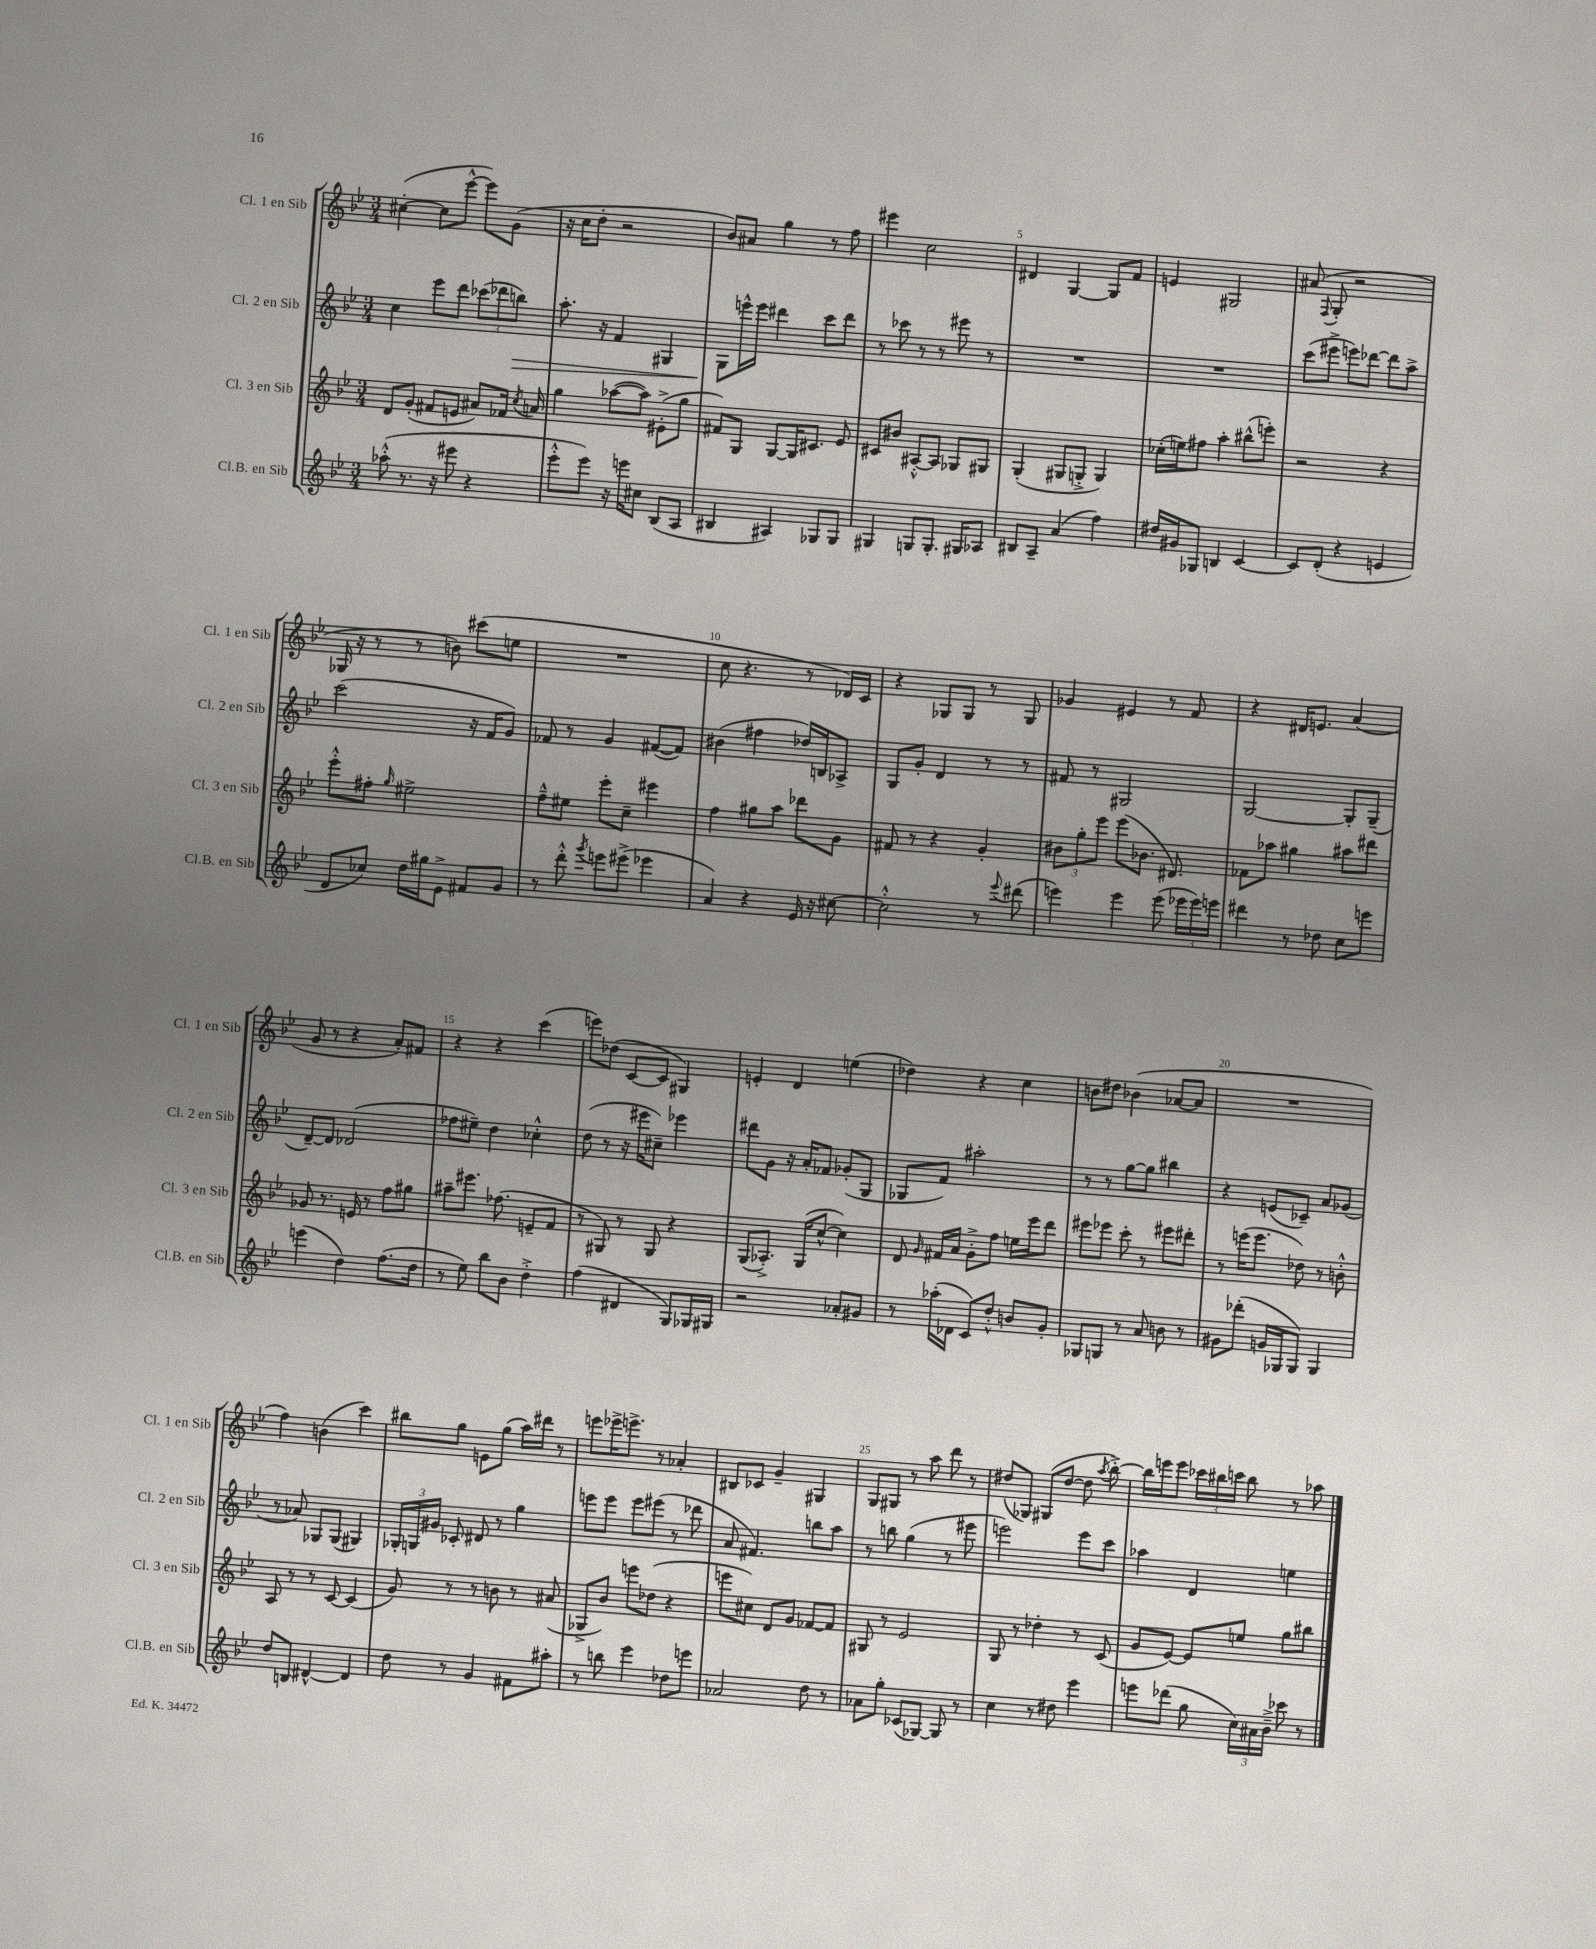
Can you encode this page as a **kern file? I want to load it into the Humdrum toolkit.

**kern	**kern	**kern	**dynam	**kern
*part4	*part3	*part2	*part2	*part1
*staff4	*staff3	*staff2	*staff2	*staff1
*I"Cl.B. en Sib	*I"Cl. 3 en Sib	*I"Cl. 2 en Sib	*	*I"Cl. 1 en Sib
*I'Cl.B. en Sib	*I'Cl. 3 en Sib	*I'Cl. 2 en Sib	*	*I'Cl. 1 en Sib
*clefG2	*clefG2	*clefG2	*	*clefG2
*k[b-e-]	*k[b-e-]	*k[b-e-]	*	*k[b-e-]
*M3/4	*M3/4	*M3/4	*	*M3/4
=1	=1	=1	=1	=1
(8aa-X'^^\	8d/L	4cc\	.	([4cc#X'\
8.r	(8g'/J	.	.	.
.	8f#X/L	8eee-\L	.	8cc#\L]
16r	.	.	.	.
8eee#X\	8en/J	8ddd\J	.	[8eee-^^\J
4r	8a#X/L)	(12ccc-X\L	.	8eee-\L])
.	.	12ddd-X\	.	.
.	16f-X/Jk	.	.	(8g\J
!	!	!	!LO:HP:b	!
.	.	12bbn\J)	>	.
.	8qcc/	.	.	.
.	16an/	.	.	.
=2	=2	=2	=2	=2
8eee-'^^\L	4gg\	8.aa'\	.	16r
.	.	.	.	16cc\KL
8eee-\J)	.	.	.	8dd'\J
.	.	16r	.	.
16r	([8aa-X\L	4f/	.	2r
16eeen\KL	.	.	.	.
8cc#X\J	8aa-\J])	.	.	.
(8B-/L	(8e#X'^\L	4G#X/	.	.
8A/J	8gg\J	.	.	.
=3	=3	=3	=3	=3
4B#X/	8f#X/L)	8G\L	.	8b-/L)
.	8G/J	16eeen^^\L	]	8a#X/J
.	.	16eee\JJ	.	.
4A#X/)	[8G/L	4ddd#X\	.	4gg\
.	16G/K]	.	.	.
.	8.c#X/J	.	.	.
8G-X/L	.	8ccc\L	.	8r
8G-/J	8e-/	8ddd#\J	.	8ff\
=4	=4	=4	=4	=4
4G#X/	8c#X/L	8r	.	4eee#X\
.	8b#X/J	8ccc-X\	.	.
8Gn/L	[8A#X'^^/L	8r	.	2cc\
8.G'/J	8A#/J]	8r	.	.
.	8G-X/L	8eee#X\	.	.
16G#X/KL	.	.	.	.
8A-X/J	8G#X/J	8r	.	.
=5	=5	=5	=5	=5
8B#X/L	(4G'/	2.r	.	4d#X/
8A~/J	.	.	.	.
(4a/	8G#X/L	.	.	[4G/
.	8Gn'^/J	.	.	.
4ff\)	4G/)	.	.	8G/L]
.	.	.	.	8f/J
=6	=6	=6	=6	=6
16dd#X/LL	(16cc-X'\LL	2.r	.	4en/
16g#X/J	16een\J)	.	.	.
8G-X/J	8ff#X\J	.	.	.
4Bn/	4aa'\	.	.	2G#X/
[4c/	(8bb#X^^\L	.	.	.
.	8eeen'\J)	.	.	.
=7	=7	=7	=7	=7
8c/L]	2r	(8ccc\L	.	(8a#X/
.	.	.	.	8qqF/
(8d'/J	.	8eee#X^\J	.	8G'/
4r	.	8eeen\L)	.	2r
.	.	[8ddd-X\J	.	.
4en/	4r	8ddd-\L]	.	.
.	.	8aa^\J	.	.
!!LO:LB:g=z
=8	=8	=8	=8	=8
8d/L	8eee-'^^\L	(2ccc\	.	16G-X/
.	.	.	.	16r
8cc-X/J)	8ff#X'\J	.	.	8r
.	16qqgg/	.	.	.
16dd\LL	2ee#X^\	.	.	8r
16gg#X\J	.	.	.	.
8e-^\J	.	.	.	8bn\)
8f#X/L	.	16r	.	(8ccc#X\L
.	.	16f/KL	.	.
8g/J	.	8g/J)	.	8een\J
=9	=9	=9	=9	=9
8r	8ff~^^\L	8f-X/	.	2.r
8ddd'^^\	8ee#X\J	8r	.	.
8qggg/	.	.	.	.
8eeen\L	8eee-'\L	4g/	.	.
(8eee#X^\J	8cc~\J	.	.	.
4eee-X\	4eee#X\	([8f#X/L	.	.
.	.	8f#/J])	.	.
=10	=10	=10	=10	=10
4a/)	4ff\	(4b#X\	.	8cc\
.	.	.	.	4.r
4r	8gg#X\L	4ff#X\	.	.
.	8aa\J	.	.	.
16e-/	8ddd-X\L	16dd-X/LL)	.	8r
16r	.	16Bn/J	.	.
[8cc#X\	8g\J	8A-X^/J	.	16d-X/LL)
.	.	.	.	16c/JJ
=11	=11	=11	=11	=11
2cc#'^^\]	8f#X/	8G/L	.	4r
.	8r	8g'/J	.	.
.	4r	4d/	.	8G-X/L
.	.	.	.	8G-/J
8r	4g'/	8r	.	8r
8qqeee-/	.	.	.	.
(8ddd#X\	.	8r	.	8G-/
=12	=12	=12	=12	=12
4eeen\)	12b#X\L	8f#X/	.	4g-X/
.	12gg'\	.	.	.
.	.	8r	.	.
.	12eee-\J	.	.	.
4eee\	(8eee-\L	2G#X/	.	4e#X/
.	8.b-X\J	.	.	.
(8eee\	.	.	.	8r
.	8.d#X/)	.	.	.
24eee-X\LL	.	.	.	8f/
24eee-\)	.	.	.	.
24eeen\JJ	.	.	.	.
=13	=13	=13	=13	=13
4ddd#X\	8f-X\L	[2G/	.	4r
.	8aa-X\J	.	.	.
8r	4gg#X\	.	.	16d#X/KL
.	.	.	.	8.en/J
8dd-X\	.	.	.	.
8cc\L	8aa#X\L	8G'/L]	.	(4a/
8eeen\J	8ddd#X\J	(8G~/J	.	.
!!LO:LB:g=z
=14	=14	=14	=14	=14
(4eeen\	8g-X/	[8d~/L)	.	8g/
.	8.r	8d/J]	.	8r
4dd\)	.	(2d-X/	.	4r
.	16en/	.	.	.
.	8r	.	.	.
(8.ff\L	8ff\L	.	.	8a'/L)
.	8gg#X\J	.	.	8f#X/J
16dd\Jk	.	.	.	.
=15	=15	=15	=15	=15
8r	8aa#X~\L	8ff-X\L	.	4r
8ee-\)	8.eee#X\J	8ee#X~\J)	.	.
8bb-\L	.	4dd\	.	4r
.	(8.ff-X\	.	.	.
8b-\J	.	.	.	.
4dd'^\	8en~/L	4cc-X'^^\	.	(4ccc\
.	8f/J	.	.	.
=16	=16	=16	=16	=16
(4ff\	8r	(8dd\	.	8eeen\L)
.	8G#X/)	8r	.	(8dd-X\J
4d#X/	8r	16r	.	[8c/L
.	.	16eee#X\KL	.	.
.	8G#/	8cc#X~\J)	.	8c/J]
8G/L)	4r	4eee-X\	.	4G#X/)
16G-X/L	.	.	.	.
16G#X/JJ	.	.	.	.
=17	=17	=17	=17	=17
2r	(8G/L	8ddd#X\L	.	4en'/
.	8.A-X'^/J)	8g\J	.	.
.	.	16r	.	4d/
.	(16G/KL	16a'/KL	.	.
.	[8cc^^/J	8f-X/J	.	.
8a-X'/L	4cc\])	(8g-X'/L	.	(4een\
8g#X/J	.	8G/J	.	.
=18	=18	=18	=18	=18
8r	8d/	8G-X/L	.	4dd-X\)
.	16qqg/	.	.	.
(16aa-X'\LL	16f#X/LL	8f/J)	.	.
16d-X\JJ	16a/JJ	.	.	.
8c/L)	8g'^\L	2aa#X'\	.	4r
8dd'^^/J	8ff\J	.	.	.
8bn/L	16een\LL	.	.	4cc\
.	16eee-\J	.	.	.
8g'/J	8ddd\J	.	.	.
=19	=19	=19	=19	=19
8G-X/L	8eee#X\L	8r	.	8bn\L
8Gn/J	8eee-X\J	8r	.	8dd#X\J
8r	8ccc'\	[8gg\L	.	(4b-X\
8a/	8r	8gg\J]	.	.
8bn\	8eee#X\L	4bb#X\	.	[8a-X/L
8r	8ddd#X'\J	.	.	8a-/J]
=20	=20	=20	=20	=20
8g#X\L	8r	4r	.	2.r
(8ddd-X'\J	(16eeen\KL	.	.	.
.	8.eee\J	.	.	.
16gn/LL	.	(8en/L	.	.
16G-X/J	.	.	.	.
8G-/J)	8dd-X\)	8c-X~/J)	.	.
4G-/	8r	8a/L	.	.
.	8bn'^^\	(8g-X/J	.	.
!!LO:LB:g=z
=21	=21	=21	=21	=21
8dd/L	8A/	8r	.	4ff\)
8Bn/J	8r	8a-X/)	.	.
[4d#X^^/	8r	8G-X/L	.	(4bn\
.	[8c/	(8G-/J	.	.
4d#/]	(4c/]	4G#X/)	.	4ccc\)
=22	=22	=22	=22	=22
8dd\	8g/)	24G-X'/LL	.	8bb#X\L
.	.	24Gn/	.	.
.	.	24g#X/JJ	.	.
8r	8r	8c-X'/	.	8gg\J
4g/	8r	8d#X/	.	8en\L
.	8bn\	8r	.	(8gg\J
8f#X\L	8r	4gg\	.	16aa\LL)
.	.	.	.	16ddd#X\JJ
8aa#X'\J	(8a#X/	.	.	8r
=23	=23	=23	=23	=23
8r	8G-X^/L	8eeen\L	.	8eeen\L
8bbn\	8b-/J)	8eee\J	.	16eee-X^\K
.	.	.	.	8.eeen^\J
4eee-\	8eeen\L	8eee\L	.	.
.	(8dd-X\J	(8eee#X\J	.	8r
8dd-X\L	4r	8r	.	4a-X'/
8eeen\J	.	8ddd-X\	.	.
=24	=24	=24	=24	=24
2a-X/	8eeen\L	8a/	.	8B#X/L
.	8cc#X\J)	4.f#X/)	.	8c-X/J
.	8d/L	.	.	4g~/
.	8g/J	.	.	.
8dd\	[8f-X/L	8bbn\L	.	4G#X/
8r	8f-/J]	8aa\J	.	.
=25	=25	=25	=25	=25
8a-X\L	8G#X/	8r	.	8G/L
8gg'\J	8r	8bbn\	.	8G#X/J
(8c-X/L	2e-/	(4gg\	.	8r
[8G-X/J)	.	.	.	8aa\
8G-/]	.	8r	.	8ddd\
8r	.	8eee#X\	.	8r
=26	=26	=26	=26	=26
4cc\	8G/	2eeen\)	.	(8dd#X/L
.	8r	.	.	8G-X/J)
8r	4dd-X'\	.	.	(8G#X/L
8dd#X\	.	.	.	[8dd#/J
4eee-\	8r	8eee\L	.	8dd#\]
.	.	.	.	8qaa/
.	(8c/	8ccc\J	.	[8bb-'^\)
=27	=27	=27	=27	=27
8eeen\L	8g/L	4aa-X\	.	16bb-\LL]
.	.	.	.	16eeen\J
(8ddd-X\J	[8e-/J)	.	.	8eee\J
8gg\	8e-/L]	4d/	.	24ccc-X\LL
.	.	.	.	24bb#X\
.	.	.	.	24cccn\JJ
24cc\LL)	8een/J	.	.	8bb#\
24a#X\	.	.	.	.
24b-~^\JJ	.	.	.	.
8ccc-X\	8gg\L	4een\	.	8r
8r	8bb#X\J	.	.	8aa-X\
==	==	==	==	==
*-	*-	*-	*-	*-
